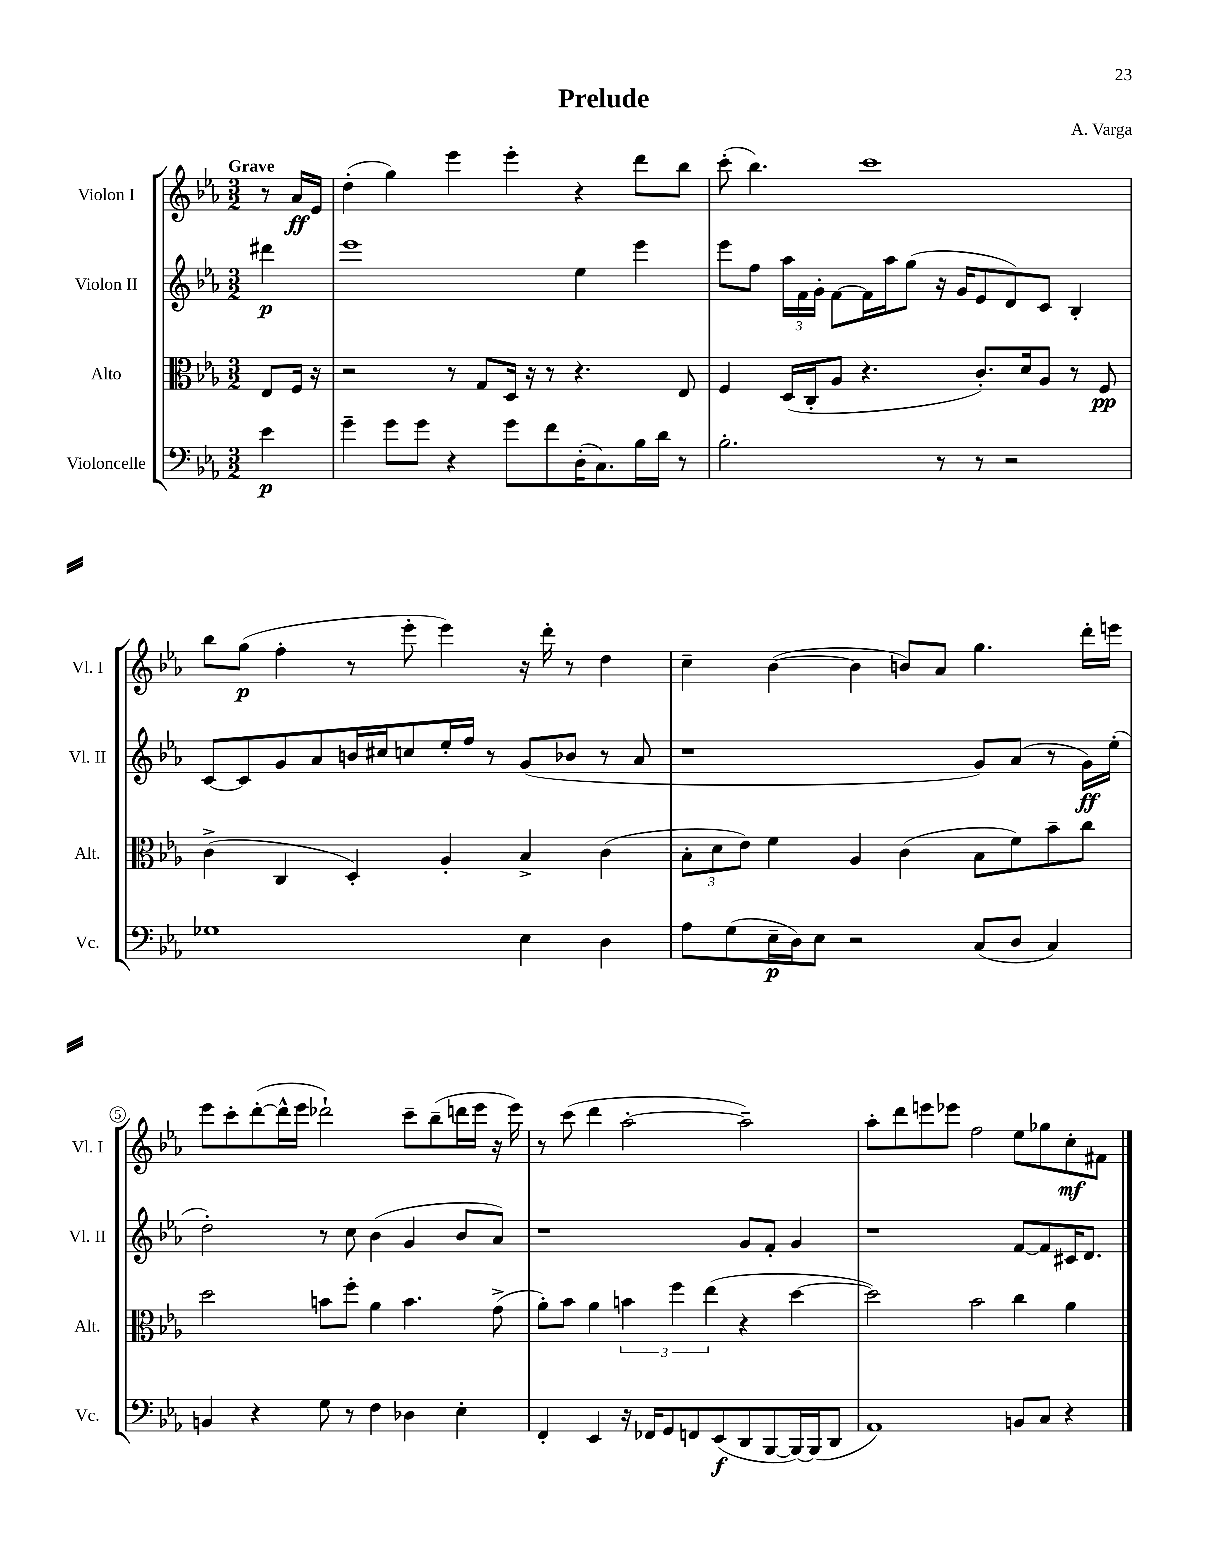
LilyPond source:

\header { title = "Prelude" composer = "A. Varga" }
<<
\new StaffGroup <<
\new Staff = "s0" \with { instrumentName = "Violon I" shortInstrumentName = "Vl. I" } {
    \clef treble \key ees \major \numericTimeSignature \time 3/2 \partial 4 \tempo "Grave"
    \autoBeamOff r8 aes'16[\ff ees'16] |
    d''4-.( g''4) ees'''4 ees'''4-. r4 d'''8[ bes''8] |
    c'''8-.( bes''4.) c'''1 |
    bes''8[ g''8]\p( f''4-. r8 ees'''8-. ees'''4) r16 d'''16-. r8 d''4 |
    c''4-- bes'4~( bes'4 b'8[) aes'8] g''4. d'''16[-. e'''16] |
    ees'''8[ c'''8-. d'''8~-.( d'''16-^ ees'''16] des'''2-!) c'''8[-- bes''8--( d'''16 ees'''16] r16 ees'''16) |
    r8 c'''8( d'''4 aes''2~-. aes''2--) |
    aes''8[-. d'''8 e'''8 ees'''8] f''2 ees''8[ ges''8 c''8-.\mf fis'8] \bar "|." |
}
\new Staff = "s1" \with { instrumentName = "Violon II" shortInstrumentName = "Vl. II" } {
    \clef treble \key ees \major \numericTimeSignature \time 3/2 \partial 4
    \autoBeamOff dis'''4\p |
    ees'''1 ees''4 ees'''4 |
    ees'''8[ f''8] \tuplet 3/2 { aes''16[ f'16 g'16]-. } f'8[~ f'16 aes''16 g''8]( r16 g'16[ ees'8 d'8) c'8] bes4-. |
    c'8[~ c'8 g'8 aes'8 b'16 cis''16 c''8 ees''16-. f''16] r8 g'8[( bes'8] r8 aes'8 |
    r1 g'8[) aes'8]( r8 g'16[\ff) ees''16]-.( |
    d''2-.) r8 c''8 bes'4( g'4 bes'8[ aes'8]) |
    r1 g'8[ f'8]-. g'4 |
    r1 f'8[~ f'8 cis'16 d'8.] \bar "|." |
}
\new Staff = "s2" \with { instrumentName = "Alto" shortInstrumentName = "Alt." } {
    \clef alto \key ees \major \numericTimeSignature \time 3/2 \partial 4
    \autoBeamOff ees8[ f16] r16 |
    r2 r8 g8[ d16] r16 r8 r4. ees8 |
    f4 d16[( c16-. aes8] r4. c'8.[-.) d'16 aes8] r8 f8\pp |
    c'4->( c4 d4-.) aes4-. bes4-> c'4( |
    \tuplet 3/2 { bes8[-. d'8 ees'8]) } f'4 aes4 c'4( bes8[ f'8) bes'8-- c''8] |
    d''2 b'8[ f''8]-. aes'4 b'4. g'8->( |
    aes'8[-.) bes'8] aes'4 \tuplet 3/2 { b'4 f''4 ees''4( } r4 d''4~ |
    d''2) bes'2 c''4 aes'4 \bar "|." |
}
\new Staff = "s3" \with { instrumentName = "Violoncelle" shortInstrumentName = "Vc." } {
    \clef bass \key ees \major \numericTimeSignature \time 3/2 \partial 4
    \autoBeamOff ees'4\p |
    g'4-- g'8[ g'8] r4 g'8[ f'8 d16-.( c8.) bes16 d'16] r8 |
    bes2.-. r8 r8 r2 |
    ges1 ees4 d4 |
    aes8[ g8( ees16--\p d16) ees8] r2 c8[( d8] c4) |
    b,4 r4 g8 r8 f4 des4 ees4-. |
    f,4-. ees,4 r16 fes,16[ g,8 f,8 ees,8\f( d,8 bes,,8~ bes,,16~) bes,,16( d,8] |
    aes,1) b,8[ c8] r4 \bar "|." |
}
>>
>>
\layout { \context { \Score \override BarNumber.break-visibility = ##(#f #t #t) barNumberVisibility = #(every-nth-bar-number-visible 5) \override BarNumber.stencil = #(make-stencil-circler 0.1 0.3 ly:text-interface::print) } }
